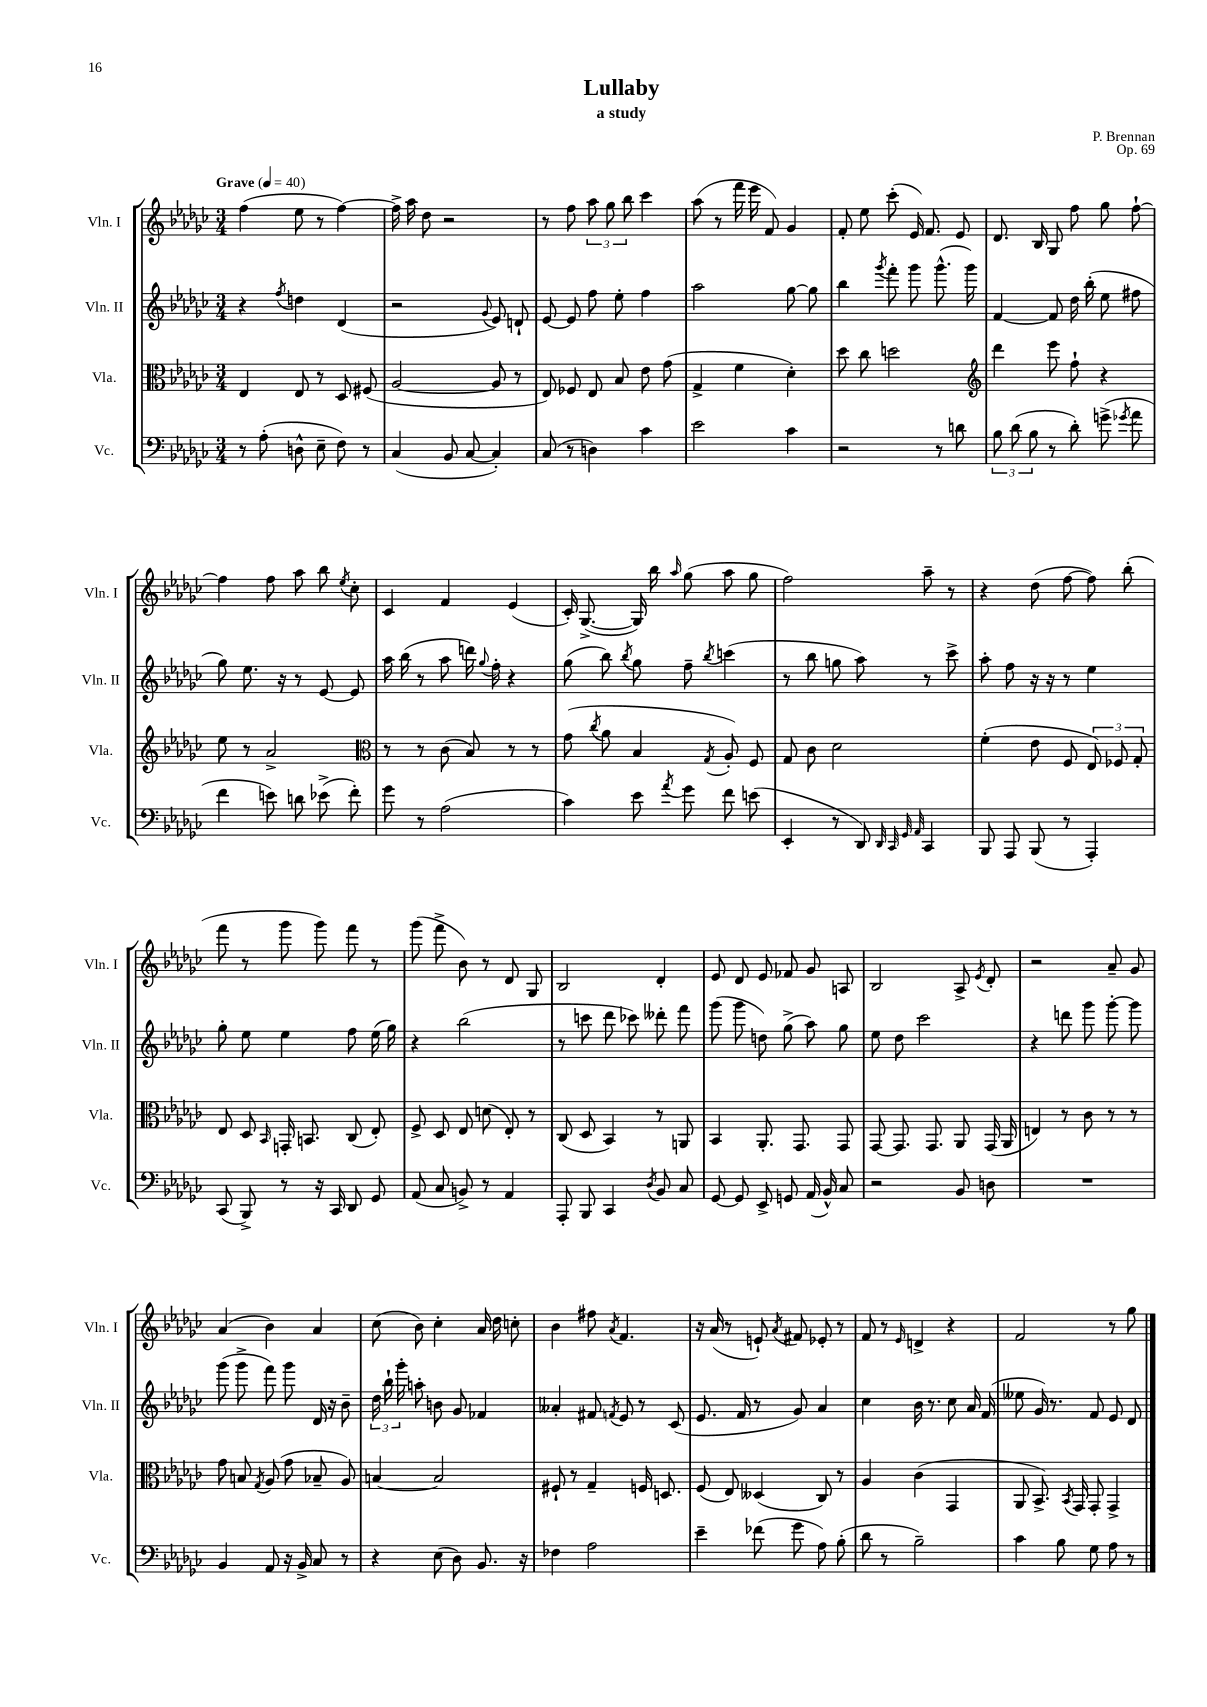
\header { title = "Lullaby" composer = "P. Brennan" subtitle = "a study" opus = "Op. 69" }
<<
\new StaffGroup <<
\new Staff = "s0" \with { instrumentName = "Vln. I" shortInstrumentName = "Vln. I" } {
    \clef treble \key ges \major \numericTimeSignature \time 3/4 \tempo "Grave" 4 = 40
    \autoBeamOff f''4( ees''8 r8 f''4~) |
    f''16-> aes''16 des''8 r2 |
    r8 f''8 \tuplet 3/2 { aes''8 ges''8 bes''8 } ces'''4 |
    aes''8( r8 f'''16 ees'''16 f'8) ges'4 |
    f'8-. ees''8 ces'''8-.( ees'16) f'8. ees'8 |
    des'8. bes16 ges8 f''8 ges''8 f''8~-! |
    f''4 f''8 aes''8 bes''8 \acciaccatura { ees''8 } ces''8-. |
    ces'4 f'4 ees'4( |
    ces'16-.) ges8.~->( ges16) bes''16 \grace { aes''16 } ges''8( aes''8 ges''8 |
    f''2) aes''8-- r8 |
    r4 des''8( f''8~ f''8) bes''8-.( |
    f'''8 r8 ges'''8 ges'''8) f'''8 r8 |
    ges'''8( f'''8-> bes'8) r8 des'8 ges8 |
    bes2 des'4-. |
    ees'8 des'8 ees'8 fes'8 ges'8 a8 |
    bes2 aes8-> \acciaccatura { ees'8 } des'8-. |
    r2 aes'8-- ges'8 |
    aes'4( bes'4) aes'4 |
    ces''8( bes'8) ces''4-. aes'16 des''16 c''8-. |
    bes'4 fis''8 \acciaccatura { aes'8 } f'4. |
    r16 aes'16( r8 e'8-!) \acciaccatura { aes'8 } fis'8 ees'8-. r8 |
    f'8 r8 \grace { ees'16 } d'4-> r4 |
    f'2 r8 ges''8 \bar "|." |
}
\new Staff = "s1" \with { instrumentName = "Vln. II" shortInstrumentName = "Vln. II" } {
    \clef treble \key ges \major \numericTimeSignature \time 3/4
    \autoBeamOff r4 \acciaccatura { f''8 } d''4 des'4( |
    r2 \appoggiatura { ges'8 } ees'8) d'8-! |
    ees'8~ ees'8 f''8 ees''8-. f''4 |
    aes''2 ges''8~ ges''8 |
    bes''4 \acciaccatura { ges'''8 } f'''8-. ges'''8 ges'''8.-^( ges'''16) |
    f'4~ f'8 des''16 bes''16-.( ees''8 fis''8 |
    ges''8) ees''8. r16 r8 ees'8~ ees'8 |
    aes''16 bes''16( r8 aes''8 d'''16) \appoggiatura { ges''8 } f''16-. r4 |
    ges''8( bes''8) \acciaccatura { bes''8 } ges''8 f''8-- \acciaccatura { bes''8 } c'''4( |
    r8 bes''8 g''8 aes''8) r8 ces'''8-> |
    aes''8-. f''8 r16 r16 r8 ees''4 |
    ges''8-. ees''8 ees''4 f''8 ees''16( ges''16) |
    r4 bes''2( |
    r8 c'''8 des'''8 ces'''8) deses'''8-. f'''8 |
    ges'''8( ges'''8 d''8) ges''8->( aes''8) ges''8 |
    ees''8 des''8 ces'''2 |
    r4 d'''8 ges'''8 ges'''8~-. ges'''8 |
    ges'''8( ges'''8-> f'''8) ges'''8 des'16 r16 bes'8-- |
    \tuplet 3/2 { des''16 bes''16-! ges'''16-. } a''8-. b'8 ges'8 fes'4 |
    aeses'4-. fis'8 \acciaccatura { f'8 } ees'8 r8 ces'8( |
    ees'8. f'16 r8 ges'8) aes'4 |
    ces''4 bes'16 r8. ces''8 aes'16 f'16( |
    eeses''8 ges'16) r8. f'8 ees'8 des'8 \bar "|." |
}
\new Staff = "s2" \with { instrumentName = "Vla." shortInstrumentName = "Vla." } {
    \clef alto \key ges \major \numericTimeSignature \time 3/4
    \autoBeamOff ees4 ees8 r8 des8 fis8( |
    aes2~ aes8 r8 |
    ees8) fes8 ees8 bes8 ees'8 ges'8( |
    ges4-> f'4 des'4-.) |
    des''8 ces''8 d''2 |
    \clef treble des'''4 ees'''8 f''8-! r4 |
    ees''8 r8 aes'2-> |
    \clef alto r8 r8 ces'8( bes8) r8 r8 |
    ges'8( \acciaccatura { ces''8 } aes'8 bes4 \acciaccatura { ges8 } aes8-.) f8 |
    ges8 ces'8 des'2 |
    f'4-.( ees'8 f8 \tuplet 3/2 { ees8) fes8 ges8-. } |
    ees8 des8 \grace { bes,16 } g,16-. b,8. ces8( ees8-.) |
    f8-> des8 ees8 d'8( ees8-.) r8 |
    ces8( des8 bes,4) r8 a,8 |
    bes,4 aes,8.-. ges,8. ges,8 |
    ges,8~ ges,8. ges,8. aes,8 ges,16( aes,16 |
    e4) r8 ces'8 r8 r8 |
    ges'8 b8 \acciaccatura { ges8 } aes8( ges'8 bes8-- aes8) |
    b4~ b2 |
    fis8-! r8 ges4-- f16 d8. |
    f8( ees8) deses4( ces8) r8 |
    aes4 ces'4( ges,4 |
    aes,8 bes,8.->) \acciaccatura { bes,8 } ges,16 ges,8-. ges,4-> \bar "|." |
}
\new Staff = "s3" \with { instrumentName = "Vc." shortInstrumentName = "Vc." } {
    \clef bass \key ges \major \numericTimeSignature \time 3/4
    \autoBeamOff r8 aes8-.( d8-^ ees8-- f8) r8 |
    ces4( bes,8 ces8~ ces4-.) |
    ces8( r8 d4) ces'4 |
    ees'2 ces'4 |
    r2 r8 d'8 |
    \tuplet 3/2 { bes8 des'8( bes8 } r8 des'8-.) g'8->( \acciaccatura { ges'8 } aes'8 |
    f'4 e'8) d'8 ees'8->( f'8-.) |
    ges'8 r8 aes2( |
    ces'4) ees'8 \acciaccatura { aes'8 } ges'8 f'8 e'8( |
    ees,4-. r8 des,8) \grace { des,32 ces,32 ges,32 aes,32 } ces,4 |
    bes,,8 aes,,8 bes,,8( r8 aes,,4-.) |
    ces,8( bes,,8->) r8 r16 ces,16 des,8 ges,8 |
    aes,8( ces8 b,8->) r8 aes,4 |
    aes,,8-. bes,,8 ces,4 \acciaccatura { des8 } bes,8 ces8 |
    ges,8~ ges,8 ees,8-> g,8 aes,16( bes,16-^) ces8 |
    r2 bes,8 d8 |
    R2. |
    bes,4 aes,8 r16 bes,16-> ces8 r8 |
    r4 ees8( des8) bes,8. r16 |
    fes4 aes2 |
    ees'4-- fes'8( ges'8 aes8) bes8-.( |
    des'8 r8 bes2--) |
    ces'4 bes8 ges8 aes8 r8 \bar "|." |
}
>>
>>
\layout { \context { \Score \remove "Bar_number_engraver" } }
